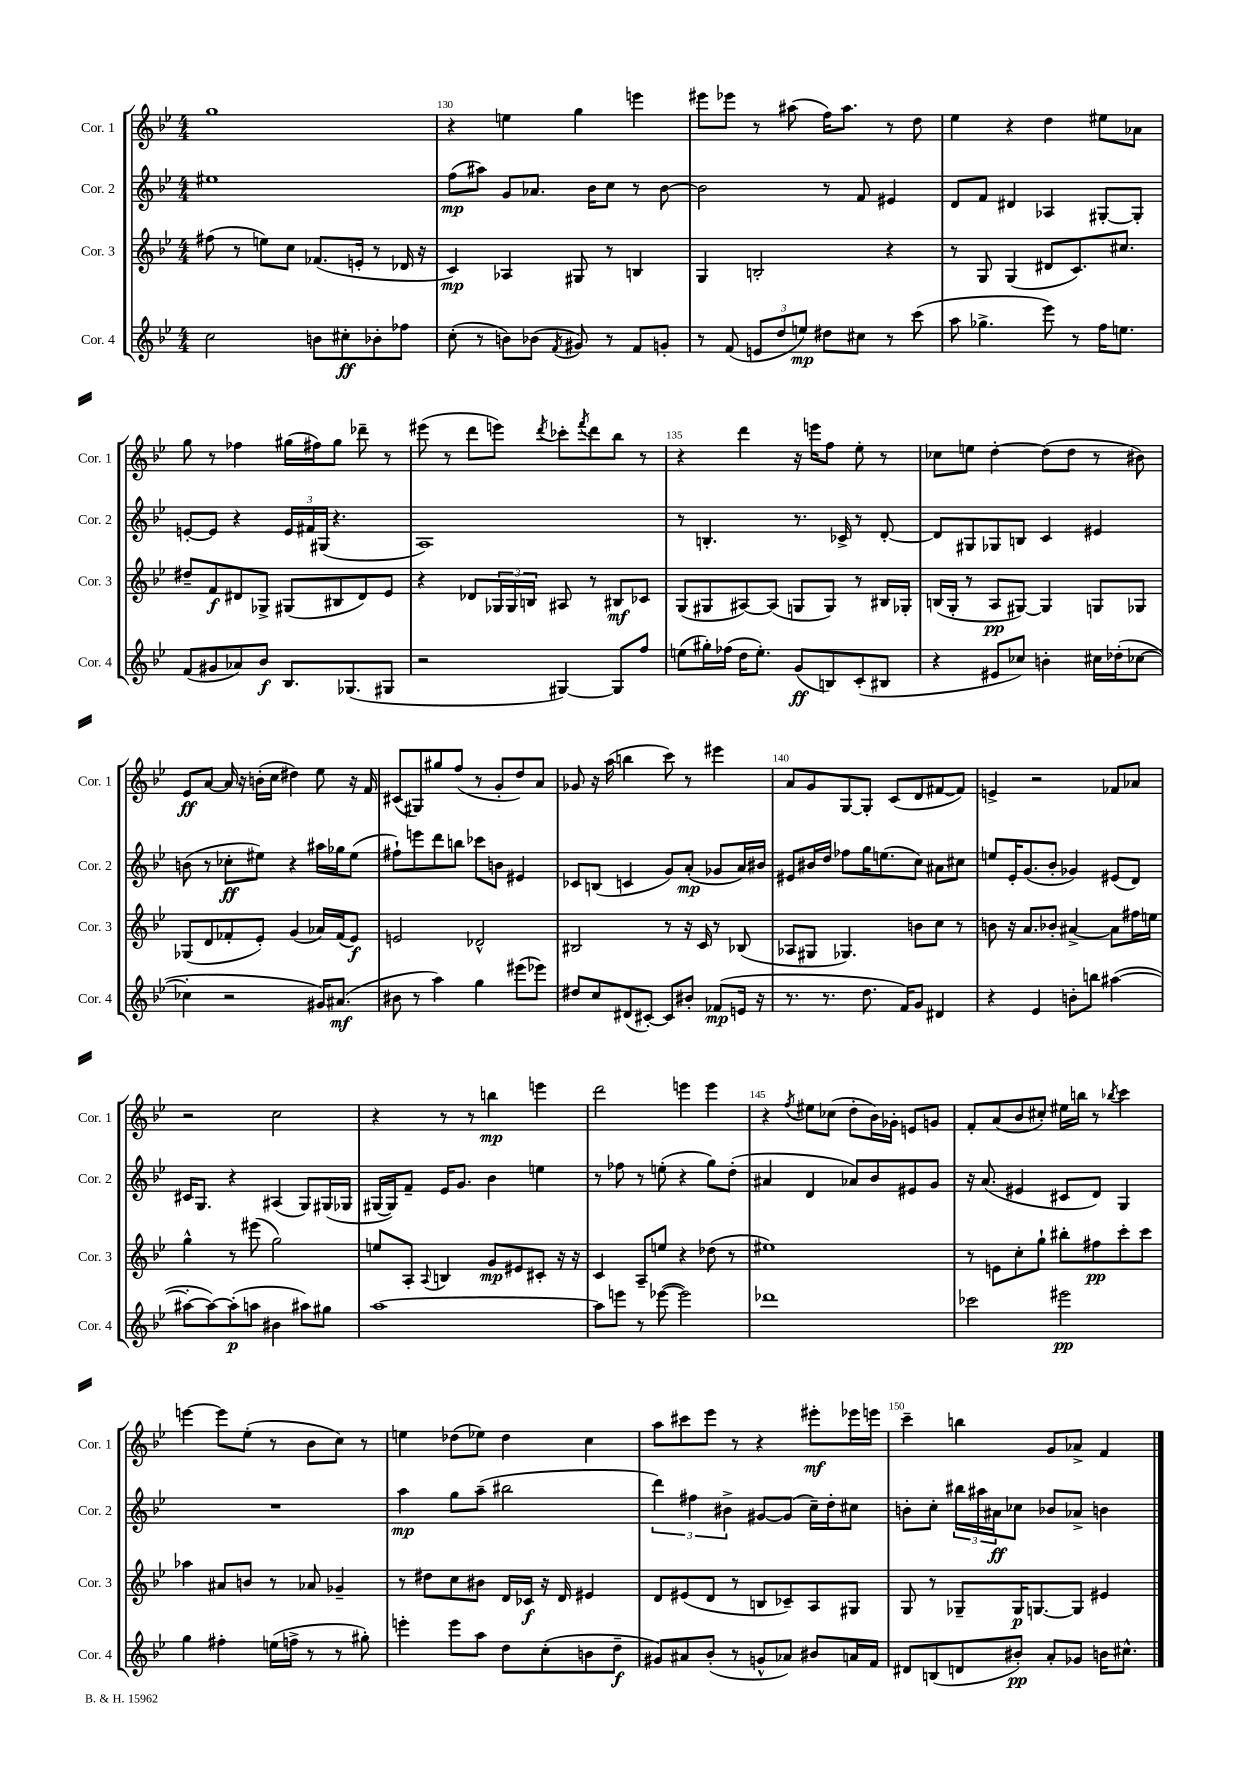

**kern	**kern	**kern	**kern
*staff4	*staff3	*staff2	*staff1
*clefG2	*clefG2	*clefG2	*clefG2
*k[b-e-]	*k[b-e-]	*k[b-e-]	*k[b-e-]
*M4/4	*M4/4	*M4/4	*M4/4
2cc	(8ff#	1ee#	1gg
.	8r	.	.
.	8ee)	.	.
.	8cc	.	.
8b	(8.f-	.	.
8cc#'	.	.	.
.	16e'	.	.
8b-'	8r	.	.
8ff-	16d-	.	.
.	16r	.	.
=	=	=	=
(8cc'	4c)	(8ff	4r
8r	.	8aa#)	.
8b)	4A-	8g	4ee
(8b-	.	8.a-	.
8qf	.	.	.
8g#)	8G#	.	4gg
.	.	16b-	.
8r	8r	8cc	.
8f	4B	8r	4eee
8g'	.	[8b-	.
=	=	=	=
8r	4G	2b-]	8eee#
(8f	.	.	8eee-
12e	2B'	.	8r
12dd	.	.	.
.	.	.	(8aa#
12ee)	.	.	.
8dd#	.	8r	16ff)
.	.	.	8.aa#
8cc#	.	8f	.
8r	4r	4e#	8r
(8ccc	.	.	8dd
=	=	=	=
8aa	8r	8d	4ee-
4.gg-^	8G	8f	.
.	(4G	4d#	4r
8eee-)	8d#	4A-	4dd
8r	8.c)	.	.
16ff	.	[8G#'	8ee#
8.ee	8.cc#	.	.
.	.	8G#']	8a-
=	=	=	=
(8f	8dd#~	[8e'	8gg
8g#	8f	8e]	8r
8a-)	8d#	4r	4ff-
8b-	8G-^	.	.
8.B-	(8G#	24e	(16gg#
.	.	24f#	.
.	.	.	16ff#)
.	.	(24G#	.
.	8B#	4.r	8gg#
(8.G-	.	.	.
.	8d#)	.	8ddd-~
8G#	8e-	.	8r
=	=	=	=
2r	4r	1A)	(8eee#
.	.	.	8r
.	8d-	.	8ddd
.	24G-	.	8eee)
.	24G-	.	.
.	24B	.	.
.	.	.	8qddd
[4G#)	8A#	.	8ccc-'
.	.	.	8qfff
.	8r	.	8ddd
8G#]	8B#	.	8bb-
8ff	8c-	.	8r
=	=	=	=
(8ee	(8G	8r	4r
16gg#')	8G#	4.B'	.
(16ff-	.	.	.
16dd	[8A#)	.	4ddd
8.ee')	.	.	.
.	(8A#]	.	.
(8g	8G	8.r	16r
.	.	.	16eee
8B)	8G)	.	8ff
.	.	16c-^	.
(8c'	8r	8r	8ee-'
8B#	16B#	[8d'	8r
.	16G-'	.	.
=	=	=	=
4r	(16B	8d]	8cc-
.	16G'	.	.
.	8r	8G#	8ee
8e#	8A	8G-	[4dd'
8cc-)	[8G#)	8B	.
4b'	4G#]	4c	(8dd]
.	.	.	8dd
16cc#	8G	4e#	8r
(16dd-'	.	.	.
[8cc-	8G-	.	8b#)
=	=	=	=
4cc-']	(8G-	(8b	8e-
.	8d	8r	[8a
2r	8f-'	8cc-'	16a]
.	.	.	16r
.	8e-')	8ee#)	(16b'
.	.	.	16cc
.	(4g	4r	4dd#)
16g#)	16a-)	16aa#	8ee-
(8.a#	(16f-	16gg-	.
.	8e-)	(8ee#	16r
.	.	.	16f
=	=	=	=
8b#	2e	8ff#`)	(8c#
8r	.	8eee	8G#)
4aa)	.	8ddd	8gg#
.	.	8bb	(8ff
4gg	2d-^^	8ccc-	8r
.	.	8b	8g'
(8eee#	.	4e#	8dd)
8eee-)	.	.	8a
=	=	=	=
8dd#	2B#	8c-	8g-
8cc	.	(8B	16r
.	.	.	(16aa
(8d#	.	4c	4bb
[8c#')	.	.	.
8c#]	8r	8g)	8ccc)
8b#'	16r	(8a'	8r
.	16c	.	.
(8f-	8r	8g-	4eee#
16e	(8B-	16a)	.
16r	.	16b#	.
=	=	=	=
8.r	8A-	8e#	8a
.	8G#	16b#	8g
8.r	.	16dd	.
.	4.G-)	8ff-	[8G
8.dd	.	16gg	8G']
.	.	(8.ee	.
.	.	.	(8c
16f)	.	.	.
8g	8b	8cc)	8d
4d#	8cc	8a#	[8f#
.	8r	8cc#	8f#])
=	=	=	=
4r	8b	8ee	4e^
.	16r	16e-'	.
.	8.a	(8.g	.
4e-	.	.	2r
.	8b-'	8b-'	.
8b'	[4a#^	4g-)	.
8bb	.	.	.
([4aa#	8a#]	(8e#	8f-
.	16ff#	8d)	8a-
.	16ee	.	.
=	=	=	=
8aa#'_	4gg^^	16c#	2r
.	.	8.G	.
8aa#_)	.	.	.
(8aa#']	8r	4r	.
8aa	(8eee#	.	.
4b#	2gg)	(4A#	2cc
8aa#)	.	8G)	.
8gg#	.	(16G#	.
.	.	16G-	.
=	=	=	=
[1aa	8ee	[16G#	4r
.	.	16G#])	.
.	8A'	8f~	.
.	8qqA	.	.
.	4B	16e-	8r
.	.	8.g	.
.	.	.	8r
.	8g	4b-	4bb
.	8e#	.	.
.	8c#'	4ee	4eee
.	16r	.	.
.	16r	.	.
=	=	=	=
8aa]	4c	8r	2ddd
8eee	.	8ff-	.
8r	8A~	8r	.
([8eee-	8ee	(8ee'	.
2eee-])	4r	4r	4eee
.	(8dd-	8gg)	4eee
.	8r	(8dd'	.
=	=	=	=
1ddd-	1ee#)	4a#	4r
.	.	.	8qff
.	.	4d	8ee#
.	.	.	(8cc-
.	.	8a-)	8dd'
.	.	8b-	16b-)
.	.	.	16g-'
.	.	8e#	8e
.	.	8g	8g
=	=	=	=
2ccc-	8r	16r	8f'
.	.	(8.a	.
.	8e	.	(8a
.	8cc'	4e#	8b-
.	8gg`	.	8cc#')
2eee#	8bb#'	8c#	16ee#
.	.	.	16bb
.	8ff#	8d)	8r
.	.	.	8qbb-
.	8ccc'	4G	4ccc
.	8ccc	.	.
=	=	=	=
4gg	4aa-	1r	[4eee
4ff#'	8a#	.	8eee]
.	8b	.	(8ee-'
(16ee	8r	.	8r
16ff^	.	.	.
8r	8a-	.	8b-
8r	4g-~	.	8cc)
8gg#')	.	.	8r
=	=	=	=
4eee'	8r	4aa	4ee
.	8dd#	.	.
8eee	8cc	8gg	(8dd-
8aa	8b#	(8aa~	8ee-)
8dd	16d	2bb#	4dd-
.	16c-	.	.
(8cc'	16r	.	.
.	16d	.	.
8b	4e#	.	4cc
8dd~	.	.	.
=	=	=	=
8g#)	8d	6ddd)	8aa
8a#	(8e#	.	8ccc#
.	.	6ff#	.
(8b-'	8d	.	8eee-
.	.	6b#^	.
8r	8r	.	8r
8g^^	8B	[8g#	4r
8a-)	8c-~)	(8g#]	.
8b#	8A	16cc~)	8eee#'
.	.	16dd'	.
16a	8G#	8cc#	16eee-
16f	.	.	16eee
=	=	=	=
8d#	8G	8b'	4ccc~
(8B	8r	8cc'	.
8d	8G-~	24bb#	4bb
.	.	24aa#	.
.	.	24a#	.
8b#')	16G-	8cc-	.
.	[8.G	.	.
8a'	.	8b-	8g
8g-	8G]	8a-^	8a-^
16b	4e#	4b	4f
8.cc#^^	.	.	.
==	==	==	==
*-	*-	*-	*-
